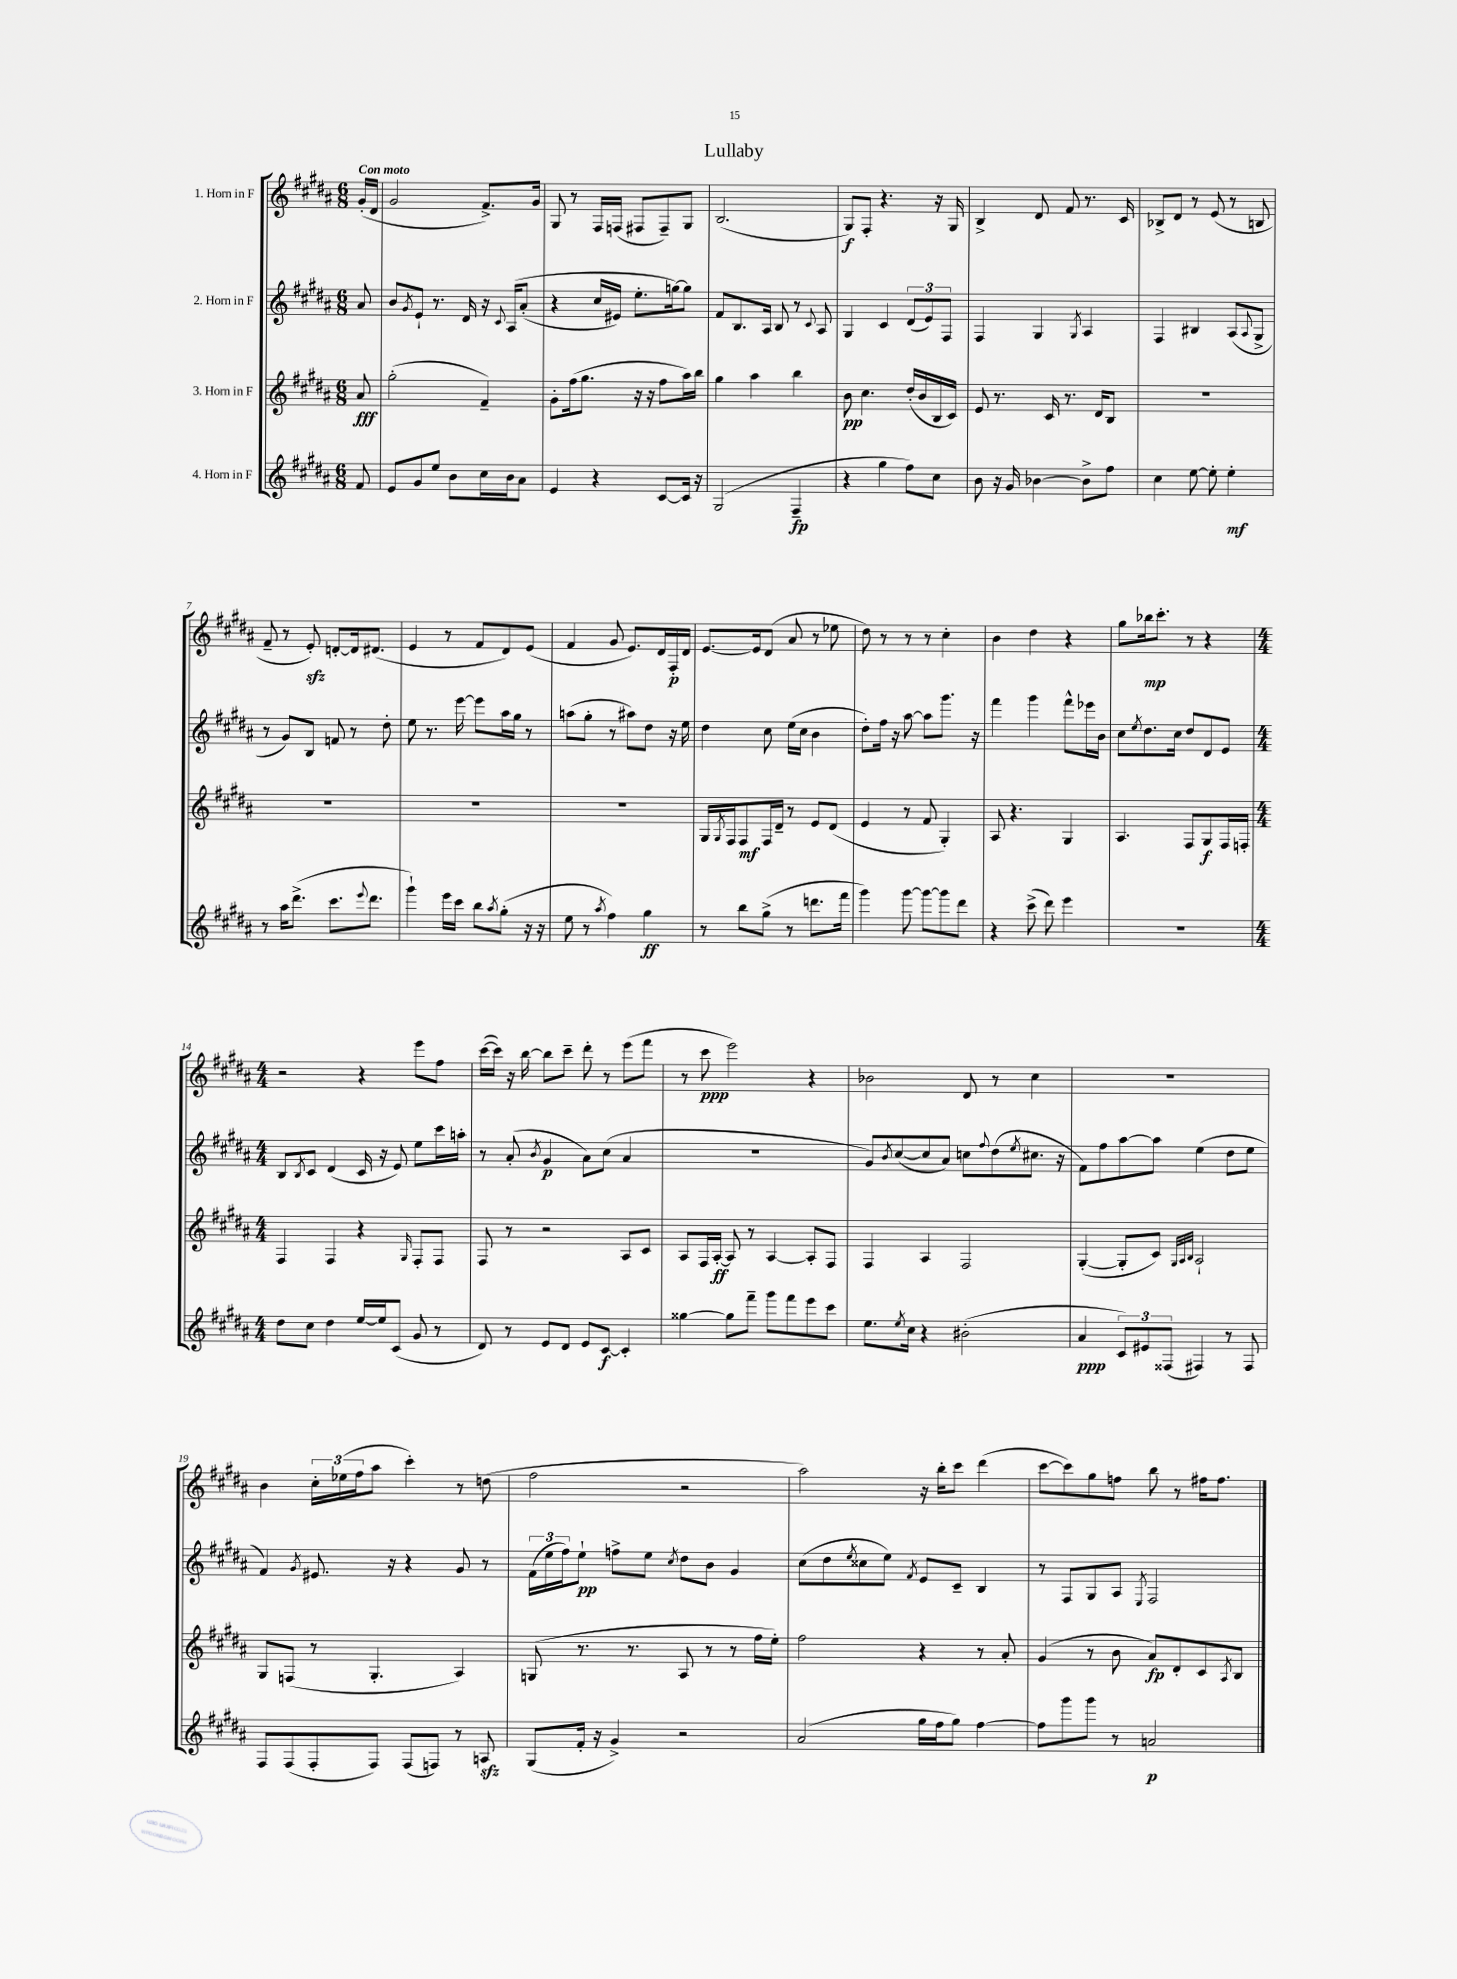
\header { title = "Lullaby" }
<<
\new StaffGroup <<
\new Staff = "s0" \with { instrumentName = "1. Horn in F" } {
    \clef treble \key b \major \numericTimeSignature \time 6/8 \partial 8 \tempo "Con moto"
    gis'16-.( dis'16 |
    gis'2 fis'8.->) gis'16 |
    gis8 r8 fis16 f16( fis8 fis8--) gis8 |
    b2.( |
    gis8\f) fis8-. r4. r16 gis16 |
    b4-> dis'8 fis'8 r8. cis'16 |
    bes8-> dis'8 r8 e'8( r8 b8 |
    fis'8-- r8 e'8-.\sfz) d'8~-. d'16 dis'8.( |
    e'4 r8 fis'8 dis'8) e'8( |
    fis'4 gis'8 e'8.) dis'16 fis16-.\p dis'16 |
    e'8.~ e'16 dis'8( ais'8 r8 ees''8 |
    dis''8) r8 r8 r8 cis''4-. |
    b'4 dis''4 r4 |
    gis''8 bes''16\mp cis'''8.-. r8 r4 |
    \numericTimeSignature \time 4/4 r2 r4 e'''8 fis''8 |
    cis'''16~( cis'''16) r16 b''16~ b''8 cis'''8-- dis'''8-. r8 e'''8( fis'''8 |
    r8 cis'''8\ppp e'''2) r4 |
    bes'2 dis'8 r8 cis''4 |
    R1 |
    b'4 \tuplet 3/2 { cis''16-. ees''16( fis''16 } ais''8 cis'''4-.) r8 d''8( |
    fis''2 r2 |
    ais''2) r16 b''16-. cis'''8 dis'''4( |
    cis'''8~ cis'''8) gis''8 f''8 b''8 r8 fis''16 fis''8. \bar "|." |
}
\new Staff = "s1" \with { instrumentName = "2. Horn in F" } {
    \clef treble \key b \major \numericTimeSignature \time 6/8 \partial 8
    ais'8 |
    b'8 \acciaccatura { gis'8 } e'8-! r8. dis'16 r16 \appoggiatura { cis'8 } ais16\( ais'8-.( |
    r4 cis''16 eis'16) e''8.-. g''16~\) g''8 |
    fis'8 b8. ais16 b8 r8 \appoggiatura { cis'8 } ais8 |
    gis4 cis'4 \tuplet 3/2 { dis'8( e'8) fis8 } |
    fis4 gis4 \acciaccatura { gis8 } ais4 |
    fis4 bis4 ais8( \appoggiatura { ais8 } gis8-> |
    r8 gis'8) b8 f'8 r8 dis''8-. |
    e''8 r8. e'''16~ e'''8 ais''16 gis''16 r8 |
    a''8( gis''8-. r8 ais''8) dis''8 r16 e''16 |
    dis''4 cis''8 e''16( cis''16 b'4 |
    dis''8-.) fis''16 r16 ais''8~ ais''8 gis'''8. r16 |
    fis'''4 gis'''4 fis'''8-^ ees'''16 b'16 |
    cis''8 \acciaccatura { e''8 } dis''8. cis''16 dis''8 dis'8 e'8 |
    \numericTimeSignature \time 4/4 b8 \acciaccatura { b8 } cis'8 dis'4( cis'16 r16 e'8) e''8 cis'''16 a''16-. |
    r8 ais'8-.( \acciaccatura { b'8 } gis'4\p ais'8) cis''8( ais'4 |
    R1 |
    gis'8) \acciaccatura { b'8 } cis''8~( cis''8 ais'8) c''8 \appoggiatura { fis''8 } dis''8( \acciaccatura { e''8 } cis''8. r16 |
    fis'8) fis''8 ais''8~ ais''8 e''4( dis''8 e''8 |
    fis'4) \acciaccatura { gis'8 } eis'8. r16 r4 gis'8 r8 |
    \tuplet 3/2 { fis'16( e''16 fis''16) } e''8-!\pp f''8-> e''8 \acciaccatura { cis''8 } dis''8 b'8 gis'4 |
    cis''8( dis''8 \acciaccatura { e''8 } cisis''8 e''8) \acciaccatura { fis'8 } e'8 cis'8-- b4 |
    r8 fis8 gis8 ais8 \acciaccatura { e8 } fis2 \bar "|." |
}
\new Staff = "s2" \with { instrumentName = "3. Horn in F" } {
    \clef treble \key b \major \numericTimeSignature \time 6/8 \partial 8
    ais'8\fff |
    gis''2-.( fis'4--) |
    gis'8-. fis''16( gis''8. r16 r16 fis''8 ais''16) b''16 |
    gis''4 ais''4 b''4 |
    b'8\pp cis''4. dis''16-.( b'16 b16 cis'16) |
    e'8 r8. cis'16 r8. dis'16 b8 |
    R2. |
    R2. |
    R2. |
    R2. |
    gis16 \acciaccatura { gis8 } fis16 fis8\mf fis16 dis'16-- r8 e'8 dis'8( |
    e'4 r8 fis'8 gis4-.) |
    ais8 r4. gis4 |
    ais4. fis8 gis8\f fis16 f16-. |
    \numericTimeSignature \time 4/4 fis4 fis4 r4 \grace { gis16 } fis8-. fis8 |
    fis8 r8 r2 ais8 cis'8 |
    ais8 fis16 ais16~-.\ff ais8 r8 ais4~ ais8-. fis8 |
    fis4 ais4 fis2 |
    gis4~-.( gis8-. cis'8) \grace { gis32 ais32 b32 } ais2-! |
    gis8 f8( r8 gis4.-. ais4) |
    g8( r8. r8. ais8 r8 r8 fis''16 e''16-.) |
    fis''2 r4 r8 ais'8-. |
    gis'4( r8 b'8 ais'8\fp) dis'8-. cis'8 \acciaccatura { ais8 } b8 \bar "|." |
}
\new Staff = "s3" \with { instrumentName = "4. Horn in F" } {
    \clef treble \key b \major \numericTimeSignature \time 6/8 \partial 8
    fis'8 |
    e'8 gis'8 e''8 b'8 cis''16 b'16 ais'8 |
    e'4 r4 cis'8~ cis'16 r16 |
    gis2( fis4--\fp |
    r4 gis''4 fis''8) cis''8 |
    b'8 r16 gis'16 bes'4~ bes'8-> fis''8 |
    cis''4 e''8~ e''8-. e''4-.\mf |
    r8 ais''16 dis'''8.->( cis'''8. \appoggiatura { e'''8 } dis'''8. |
    gis'''4-!) e'''16 cis'''16 b''8 \acciaccatura { ais''8 } gis''8-.( r16 r16 |
    e''8 r8 \acciaccatura { ais''8 } fis''4) gis''4\ff |
    r8 b''8 gis''8->( r8 d'''8. fis'''16 |
    gis'''4) gis'''8~ gis'''8~ gis'''8 dis'''8 |
    r4 cis'''8->( dis'''8) e'''4 |
    R2. |
    \numericTimeSignature \time 4/4 dis''8 cis''8 dis''4 e''16~ e''16 cis'8( gis'8 r8 |
    dis'8) r8 e'8 dis'8 e'8 cis'8~\f cis'4-. |
    gisis''4~ gisis''8 fis'''8-- gis'''8 fis'''8 e'''8 cis'''8 |
    e''8. \acciaccatura { e''8 } cis''16 r4 bis'2-.( |
    ais'4\ppp \tuplet 3/2 { cis'8) eis'8 fisis8( } fis4) r8 fis8 |
    fis8 fis8( fis8-. fis8) fis8( f8) r8 a8\sfz |
    gis8( fis'16-. r16 gis'4->) r2 |
    ais'2( gis''16 fis''16 gis''8) fis''4~ |
    fis''8 gis'''8 gis'''8 r8 a'2\p \bar "|." |
}
>>
>>
